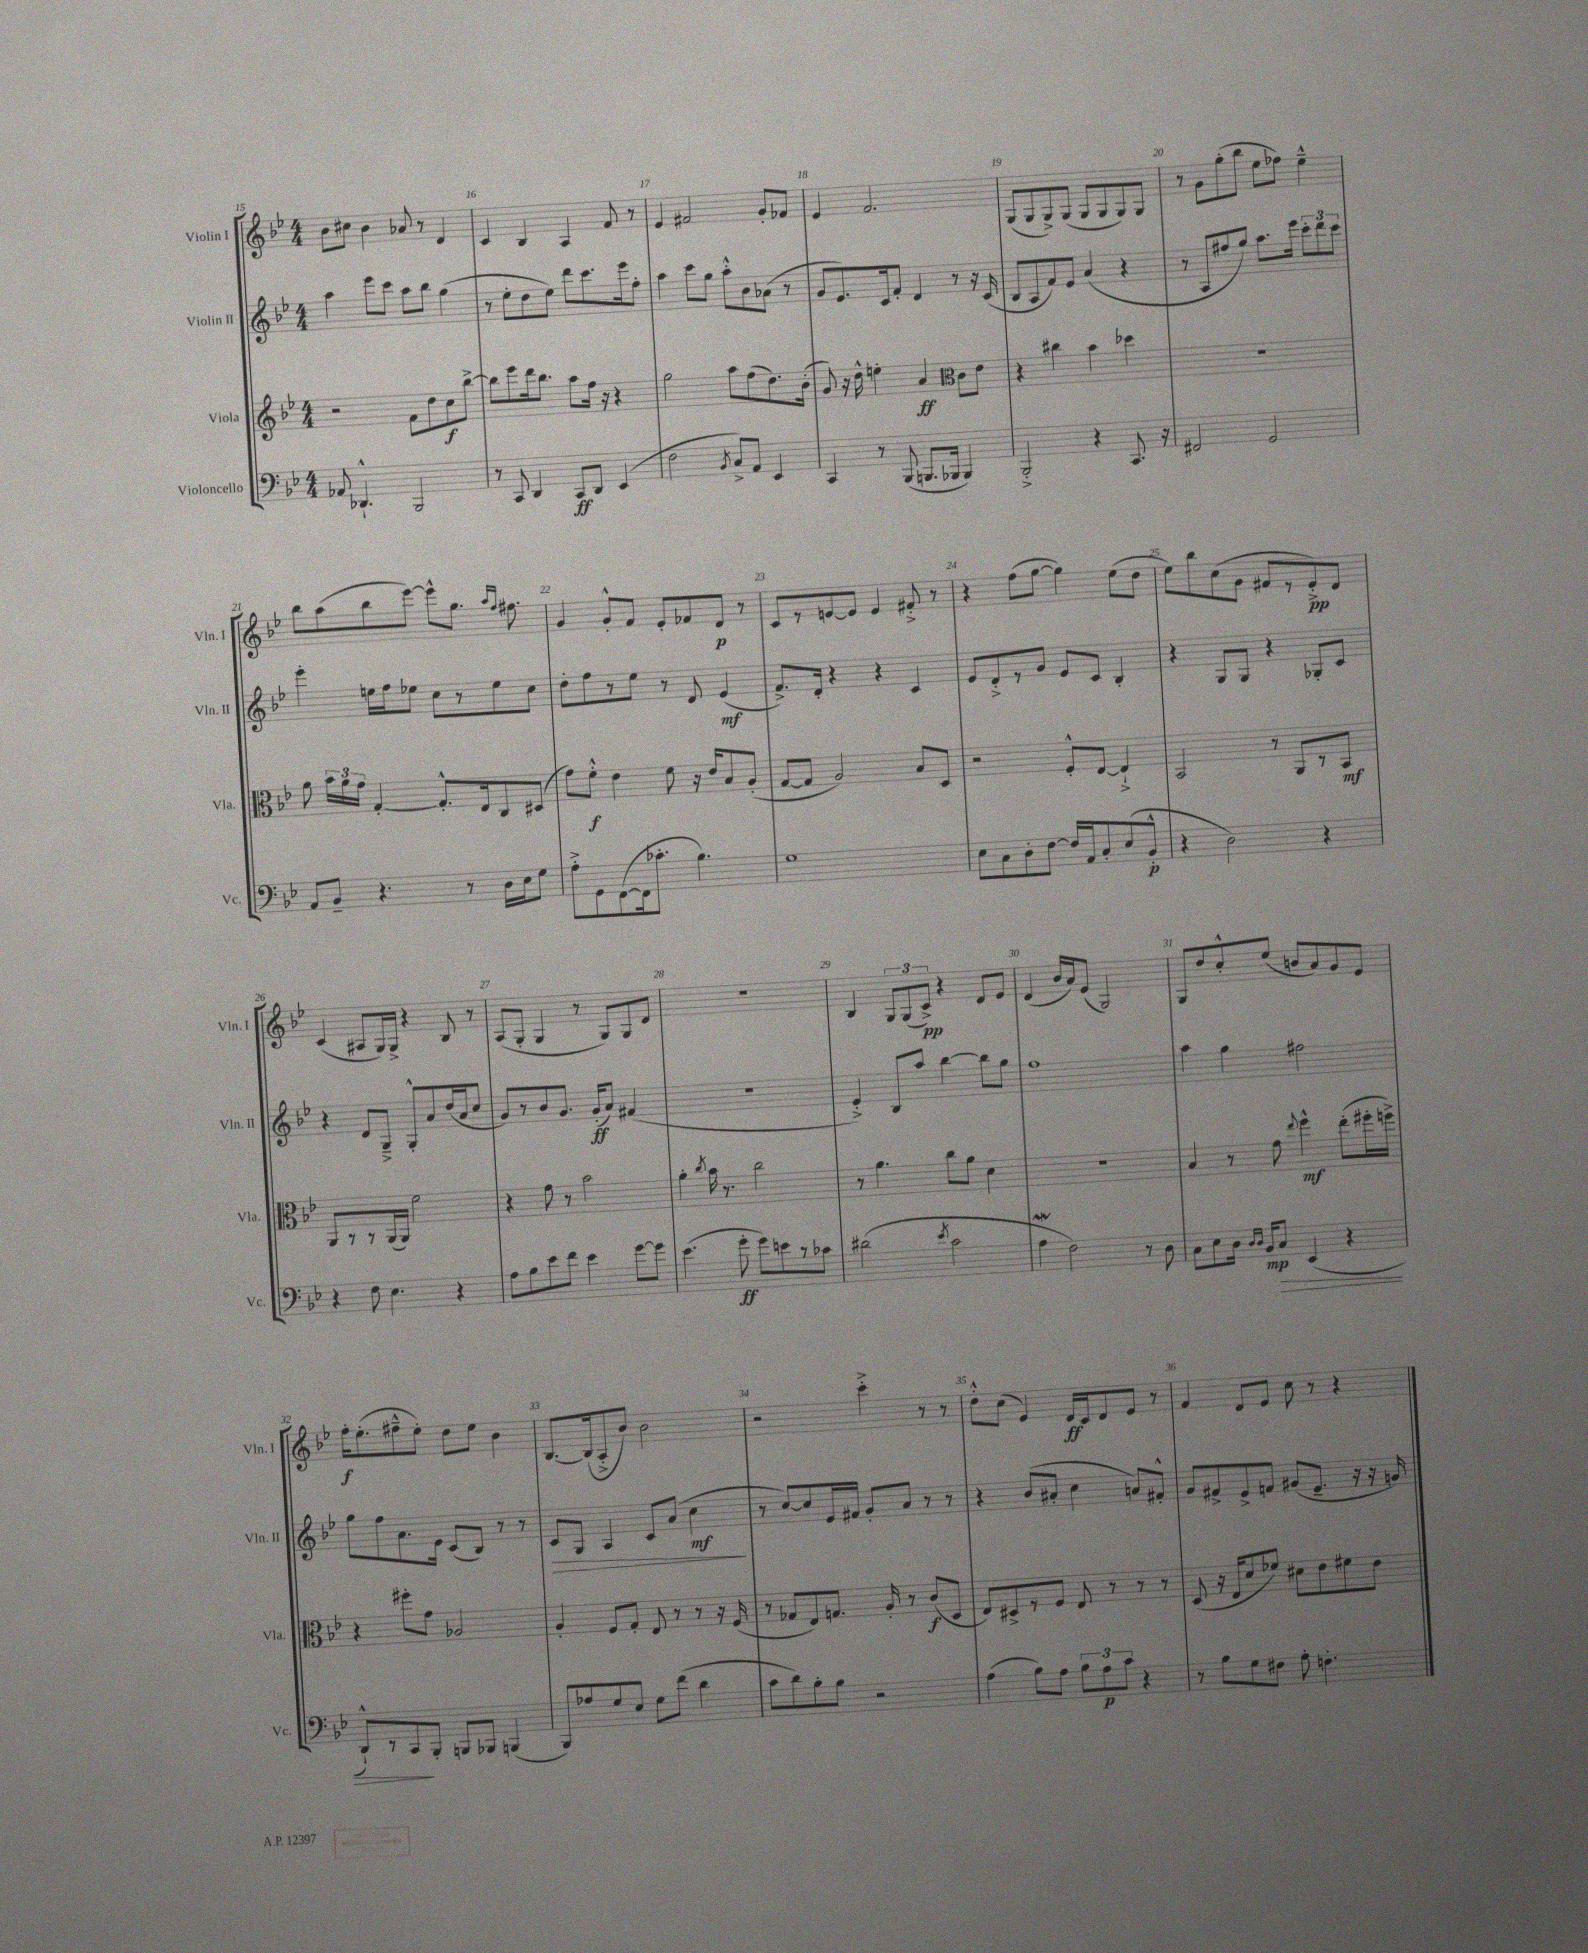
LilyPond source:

<<
\new StaffGroup <<
\new Staff = "s0" \with { instrumentName = "Violin I" shortInstrumentName = "Vln. I" } {
    \clef treble \key bes \major \numericTimeSignature \time 4/4
    \autoBeamOff bes'8[ cis''8] bes'4 aes'8 r8 d'4 |
    c'4 bes4 a4 f'8 r8 |
    ees'4 fis'2 g'8[-. fes'8] |
    ees'4 f'2. |
    g8[( g8 g8->) g8]( g8[ g8 g8) g8] |
    r8 g'8[ g''8-.( bes''8] ees''8[ fes''8]) ees''4---^ |
    bes''8[ a''8( bes''8 ees'''8]~) ees'''8[-^ g''8.] \grace { a''16[ f''16] } fis''8. |
    g'4 g'8[-.-^ f'8] ees'8[-. fes'8 d'8]\p r8 |
    c'8[ r8 e'8~ e'8] e'4 fis'8-.-> r8 |
    r4 f''8[( g''8]~ g''4) ees''8[( d''8] |
    ees''8[) bes''8 c''8( g'8] fis'8[ r8 ees'8-.->\pp) d'8] |
    c'4( ais8[ g16) g16]-> r4 bes8 r8 |
    a8[( g8]-. g4 r8 g8[) g8 d'8] |
    R1 |
    bes4 \tuplet 3/2 { g8[ g8( c'8]->\pp) } r4 d'8[ ees'8] |
    d'4( bes'16[ a'16) ees'8]( g2) |
    g8[ d''8 c''8-.-^ ees''8]( b'8[ a'8) g'8 ees'8] |
    f''16[-.\f ees''8.-.( fis''8---^ ees''8]-.) d''8[ ees''8] bes'4 |
    bes8.[~ bes16( a8-.-> bes'8]) bes'2 |
    r2 c'''4-.-> r8 r8 |
    d''8[-.-^ c''8]( ees'4) d'16[\ff c'16 d'8 ees'8] r8 |
    f'4 d'8[ ees'8] c''8 r8 r4 \bar "|." |
}
\new Staff = "s1" \with { instrumentName = "Violin II" shortInstrumentName = "Vln. II" } {
    \clef treble \key bes \major \numericTimeSignature \time 4/4
    \autoBeamOff a''4 ees'''8[ c'''8] a''8[ bes''8] g''4( |
    r8 ees''8[-. d''8 ees''8]) d'''8[ c'''8. ees'''16 f''8]-. |
    a''4 c'''8[ g''8] a''8[-.-^ bes'8 aes'8]( r8 |
    g'8[ ees'8.) c'16 f'8]-. d'4 r8 r16 c'16( |
    bes8[ a8 f'8) ees'8] a'4( r4 |
    r8 a8[ fis''8 g''8]) a''8.[ ees'''16] \tuplet 3/2 { c'''8[-. d'''8 c'''8] } |
    ees'''4-. e''16[ f''16 ees''8] c''8[ r8 ees''8 c''8] |
    d''8[-. f''8 r8 ees''8] r8 d'8 ees'4\mf( |
    f'8.[->) d'16]-. r4 r4 c'4 |
    ees'8[ d'8-.-> r8 g'8] ees'8[ c'8] bes4-. |
    r4 g8[ g8] r4 ges8[-. c'8] |
    r4 d'8[ g8]---> g8[-.-^ a'8 d''16( a'16 c''8] |
    g'8[) r8 bes'8 g'8.] g'16[-.\ff( a'8]) fis'4( |
    R1 |
    ees'4-.->) bes8[ a''8] bes''4~ bes''8[ g''8] |
    f''1 |
    a''4 g''4 fis''2 |
    g''8[ f''8 a'8. ees'16] c'8[( bes8]) r8 r8 |
    c'8[\> g8] a4 c'8[ a'8]( c''4\mf\! |
    r8 c''8[~) c''8 ees'16 fis'16] g'8[-. a'8] r8 r8 |
    r4 bes'8[( ais'8]-. c''4 a'8[) fis'8]-.-^ |
    g'8[ fis'8-> ees'8-> f'8] gis'8[( ees'8.]-- r16 r16 g'16) \bar "|." |
}
\new Staff = "s2" \with { instrumentName = "Viola" shortInstrumentName = "Vla." } {
    \clef treble \key bes \major \numericTimeSignature \time 4/4
    \autoBeamOff r2 f'8[ d''8 c''8\f bes''8]~-> |
    bes''8[ ees'''8 d'''16 bes''8.] a''8[ f''16] r16 r4 |
    g''2 a''8[ f''8( d''8.) bes'16]-.( |
    g'8) r16 d''16-^ e''4-. a'4\ff \clef alto c'8[ ees'8] |
    r4 cis''4 bes'4 des''4 |
    R1 |
    a'8 \tuplet 3/2 { bes'16[ a'16 g'16] } g4~-. g8.[-.-^ ees16 c8 dis8]( |
    g'8[) f'8]-.-^\f ees'4 f'8 r16 ees'16[ bes8 a8]-.( |
    g8[~ g8] a2) bes8[ d8] |
    r2 f8[-.-^ ees8]~ ees4-!-> |
    bes,2 r8 a,8[ r8 bes,8]\mf |
    a,8[ r8 r8 a,16( a,16]) f'2 |
    r4 g'8 r8 bes'2 |
    a'4-. \acciaccatura { c''8 } bes'16 r8. c''2 |
    r8 a'4. c''8[ a'8] d'4 |
    R1 |
    bes4 r8 g'8 \appoggiatura { ees''8 } f''4-^\mf ees''8[-.( fis''16-. f''16]->) |
    r4 fis''8[-. g'8] aes2 |
    a4-. f8[ g8]-. ees8 r8 r8 r16 f16( |
    r8 ges8[ ees8) g8.] a16-. r8 c'8[\f( d8] |
    ees8[) dis8-> r8 f8] ees8 r8 r8 r8 |
    d8( r16 ees16[ d'8 fes'8]) dis'8[ ees'8 fis'8 ees'8] \bar "|." |
}
\new Staff = "s3" \with { instrumentName = "Violoncello" shortInstrumentName = "Vc." } {
    \clef bass \key bes \major \numericTimeSignature \time 4/4
    \autoBeamOff aes,8 des,4.-!-^ bes,,2 |
    r8 c,8 d,4 c,8[\ff d,8] ees,4( |
    f2 \acciaccatura { bes,8 } c8[->) a,8] ees,4 |
    c,4 r8 bes,,8( b,,8.[ bes,,16] bes,,4) |
    bes,,2-.-> r4 c,8. r16 |
    fis,2 g,2 |
    a,8[ bes,8]-- r4. r8 d16[ ees16 g8] |
    a8[-.-> g,8 f,8~( f,16 ces'8.]-. bes4.) |
    g1 |
    ees8[ c8 d8-. f8]~ f16[ a,16 c8-. ees8( bes,8]-.-^\p |
    r4 d2) r4 |
    r4 f8 ees4. r4 |
    a8[ bes8 ees'8 f'8] ees'4 g'8[~ g'8] |
    ees'4.( g'8-.\ff g'8[) e'8 r8 ces'8] |
    dis'2( \acciaccatura { ees'8 } c'2 |
    a4\mordent f2) r8 d8 |
    c8[ ees8 d16] \grace { d16[ d16] } bes,16[\mp c8]\> ees,4( r4 |
    d,8[-!-^) r8 c,8\! bes,,8]-. b,,8[ bes,,8] b,,4( |
    bes,,8[) aes8 g8 ees8] g8[ f'8]( d'4 |
    c'8[ d'8) bes8-. bes8] r2 |
    a4( bes8[) a8] \tuplet 3/2 { bes8[ a8\p c'8] } r4 |
    r8 bes8[ g8 fis8] a8-. f4.-. \bar "|." |
}
>>
>>
\layout { \context { \Score currentBarNumber = #15 \override BarNumber.break-visibility = ##(#f #t #t) barNumberVisibility = #all-bar-numbers-visible } }
